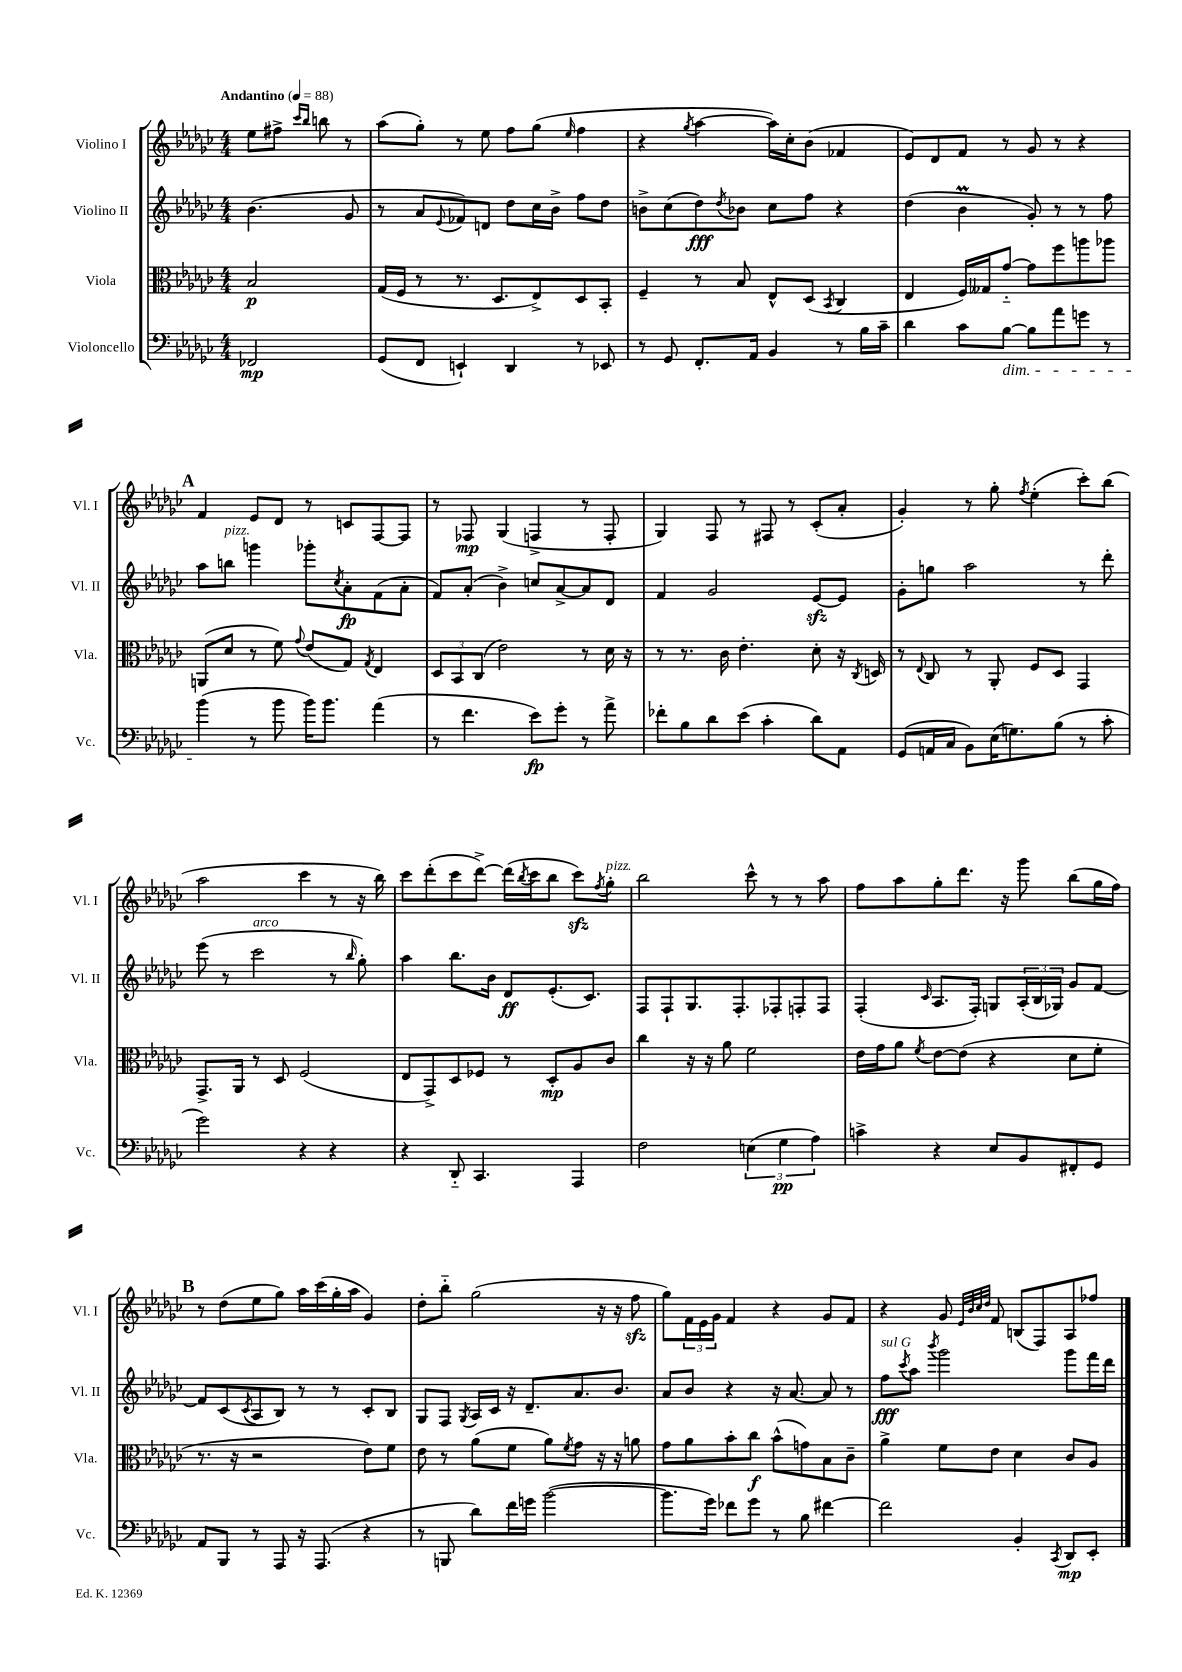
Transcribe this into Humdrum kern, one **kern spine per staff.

**kern	**kern	**kern	**kern
*staff4	*staff3	*staff2	*staff1
*clefF4	*clefC3	*clefG2	*clefG2
*k[b-e-a-d-g-c-]	*k[b-e-a-d-g-c-]	*k[b-e-a-d-g-c-]	*k[b-e-a-d-g-c-]
*M4/4	*M4/4	*M4/4	*M4/4
*MM88	*MM88	*MM88	*MM88
2FF-	2B-	(4.b-	8ee-
.	.	.	8ff#^
.	.	.	16qqccc-
.	.	.	16qqbb-
.	.	.	8bb
.	.	8g-	8r
=	=	=	=
(8GG-	(16G-	8r	(8aa-
.	16F	.	.
8FF	8r	8a-	8gg-')
.	.	8qqe-	.
4EE`)	8.r	8f-)	8r
.	.	8d	8ee-
.	8.D-	.	.
4DD-	.	8dd-	8ff
.	8E-^)	16cc-	(8gg-
.	.	16b-^	.
.	.	.	16qqee-
8r	8D-	8ff	4ff
8EE-	8BB-'	8dd-	.
=	=	=	=
8r	4F~	8b^	4r
8GG-	.	(8cc-	.
.	.	.	8qgg-
8.FF'	8r	8dd-)	[4aa-
.	.	8qdd-	.
.	8B-	8b-	.
16AA-	.	.	.
4BB-	8E-^^	8cc-	16aa-])
.	.	.	16cc-'
.	(8D-	8ff	(8b-
.	8qBB-	.	.
8r	4C-	4r	4f-
16B-	.	.	.
16c-~	.	.	.
=	=	=	=
4d-	4E-	(4dd-	8e-)
.	.	.	8d-
8c-	16F)	4b-	8f
.	16G--	.	.
[8B-	[8g-'~	.	8r
8B-]	8g-]	8g-')	8g-
8a-	8ff	8r	8r
8g	8aa	8r	4r
8r	8aa-	8ff	.
=	=	=	=
(4b-	(8AA	8aa-	4f
.	8d-	8bb	.
8r	8r	4ggg	8e-
8b-	8f)	.	8d-
.	8qqg-	.	.
16b-)	(8e-	8ggg-'	8r
8.b-	.	.	.
.	.	8qcc-	.
.	8G-)	8a-'	8c
.	8qG-	.	.
(4a-	4E-	(8f	[8F
.	.	8a-'	8F]
=	=	=	=
8r	12D-	8f)	8r
.	12BB-	.	.
4.f	.	(8a-'	8F-
.	(12C-	.	.
.	2e-)	4b-^)	(4G-
8e-)	.	8cc	4F^
8g-'	.	[8a-^	.
8r	8r	8a-]	8r
8a-^	16d-	8d-	8F'
.	16r	.	.
=	=	=	=
8f-'	8r	4f	4G-)
8B-	8.r	.	.
8d-	.	2g-	8F
.	16c-	.	.
(8e-	4.e-'	.	8r
4c-'	.	.	8F#
.	.	.	8r
8d-)	8d-'	[8e-	(8c-'
8AA-	16r	8e-]	8a-'
.	8qC-	.	.
.	16D	.	.
=	=	=	=
(8GG-	8r	8g-'	4g-')
.	8qqE-	.	.
16AA	8C-	8gg	.
16C-	.	.	.
8BB-)	8r	2aa-	8r
(16E-	8AA-'	.	8gg-'
8.G)	.	.	.
.	.	.	8qff
.	8F	.	(4ee-'
(8B-	8D-	.	.
8r	4GG-	8r	8ccc-')
8c-'	.	8ddd-'	(8bb-
=	=	=	=
2g-)	8.GG-^	(8eee-	2aa-
.	.	8r	.
.	16AA-	.	.
.	8r	2ccc-	.
.	8D-	.	.
4r	(2F	.	4ccc-
4r	.	8r	8r
.	.	16qqbb-	.
.	.	8gg-')	16r
.	.	.	16bb-)
=	=	=	=
4r	8E-	4aa-	8ccc-
.	8GG-^)	.	(8ddd-'
8DD-'~	8D-	8.bb-	8ccc-
4.CC-	8F-	.	[8ddd-^)
.	.	16b-	.
.	8r	8d-	(16ddd-]
.	.	.	8qbb-
.	.	.	16ccc-
.	8D-'	(8.e-'	8bb-
4AAA-	8A-	.	8ccc-)
.	.	8.c-)	.
.	.	.	8qff
.	8c-	.	8gg-'
=	=	=	=
2F	4cc-	8F	2bb-
.	.	8F`	.
.	16r	8.G-	.
.	16r	.	.
.	8a-	.	.
.	.	8.F'	.
(6E	2f	.	8ccc-^^
.	.	8F-'	8r
6G-	.	.	.
.	.	8F'	8r
6A-)	.	.	.
.	.	8F	8aa-
=	=	=	=
4c^	16e-	(4F'	8ff
.	16g-	.	.
.	8a-	.	8aa-
.	8qf	16qqc-	.
4r	[8e-	8.A-	8gg-'
.	(8e-]	.	8.ddd-
.	.	16F')	.
8E-	4r	8G	.
.	.	.	16r
8BB-	.	(24A-'	8ggg-
.	.	24B-	.
.	.	24G-)	.
8FF#'	8d-	8g-	(8bb-
8GG-	8f'	[8f	16gg-
.	.	.	16ff)
=	=	=	=
8AA-	8.r	8f]	8r
8BBB-	.	(8c-	(8dd-
.	16r	.	.
.	.	8qc-	.
8r	2r	8A-	8ee-
8AAA-	.	8B-)	8gg-)
16r	.	8r	16aa-
(8.AAA-	.	.	(16ccc-
.	.	8r	16gg-'
.	.	.	16aa-
4r	8e-)	8c-'	4g-)
.	8f	8B-	.
=	=	=	=
8r	8e-	8G-	8dd-'
8BBB	8r	8F	8bb-'~
.	.	8qG-	.
8d-)	(8a-	16A-	(2gg-
.	.	16c-	.
16f	8f	16r	.
16g	.	8.d-~	.
([2b-	8a-)	.	.
.	8qf	.	.
.	8g-	8.a-	.
.	16r	.	16r
.	16r	8.b-	16r
.	8a	.	8ff
=	=	=	=
8.b-]	8g-	8a-	8gg-)
.	8a-	8b-	24f
.	.	.	24e-
16g-)	.	.	.
.	.	.	24g-
8f-	8b-'	4r	4f
8g-	8cc-	.	.
8r	(8b-^^	16r	4r
.	.	[8.a-	.
8B-	8g)	.	.
[4f#	8B-	8a-]	8g-
.	8c-~	8r	8f
=	=	=	=
2f#]	4a-^	8ff	4r
.	.	8qccc-	.
.	.	8aa-	.
.	.	8qbbb-	.
.	8f	2ggg-	8g-
.	.	.	32qqe-
.	.	.	32qqb-
.	.	.	32qqcc-
.	.	.	32qqdd-
.	8e-	.	8f
4BB-'	4d-	.	(8B
.	.	.	8F)
8qCC-	.	.	.
8DD-	8c-	8ggg-	8A-
8EE-'	8A-	16fff	8ff-
.	.	16ddd-	.
==	==	==	==
*-	*-	*-	*-
